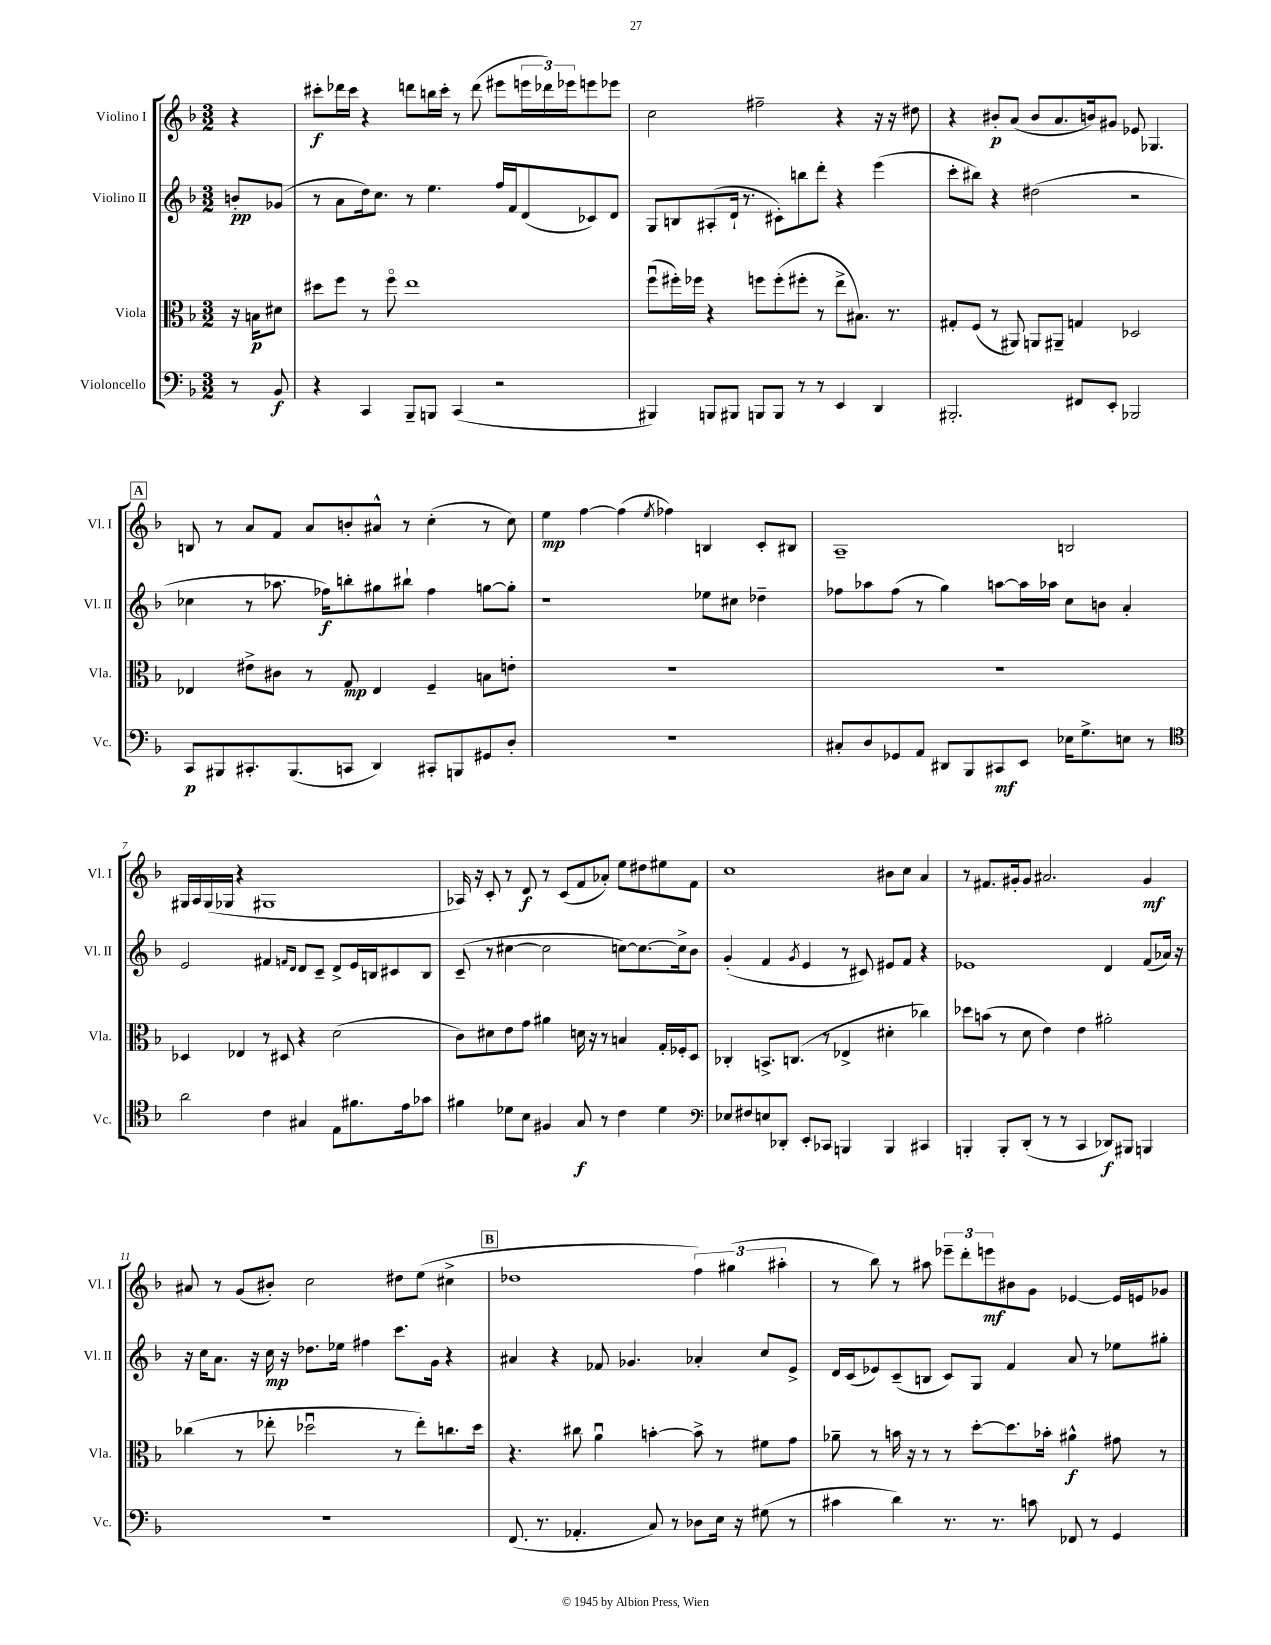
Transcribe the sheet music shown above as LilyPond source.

<<
\new StaffGroup <<
\new Staff = "s0" \with { instrumentName = "Violino I" shortInstrumentName = "Vl. I" } {
    \clef treble \key f \major \numericTimeSignature \time 3/2 \partial 4
    r4 |
    cis'''8-.\f des'''16 cis'''16 r4 d'''8 b''16 cis'''16-. r8 d'''8( eis'''8 \tuplet 3/2 { e'''16 des'''16) ees'''16 } e'''8 ees'''8 |
    c''2 fis''2-- r4 r16 r16 dis''8 |
    r4 bis'8-.\p a'8( bis'8 a'8. b'16) gis'8 ees'8 ges4. |
    \mark \markup { \box "A" } b8 r8 a'8 f'8 a'8 b'8-. ais'8-^ r8 c''4-.( r8 c''8) |
    e''4\mp f''4~ f''4( \acciaccatura { e''8 } fes''4) b4 c'8-. bis8 |
    a1-- b2 |
    gis16 a16 gis16( ges16 r4 gis1 |
    aes16) r16 c'8-. r8 d'8\f r8 c'8( f'8 aes'8-.) e''8 dis''8 eis''8 f'8 |
    c''1 bis'8 c''8 a'4 |
    r8 fis'8. gis'16-. gis'8 ais'2. gis'4\mf |
    ais'8 r8 g'8( bis'8-.) c''2 dis''8 e''8( cis''4-> |
    \mark \markup { \box "B" } des''1 \tuplet 3/2 { f''4) gis''4( ais''4-. } |
    r8 bes''8) r8 ais''8 \tuplet 3/2 { ees'''8-- d'''8-. e'''8\mf } bis'8 g'8 ees'4~ ees'16 e'16 ges'8 \bar "|." |
}
\new Staff = "s1" \with { instrumentName = "Violino II" shortInstrumentName = "Vl. II" } {
    \clef treble \key f \major \numericTimeSignature \time 3/2 \partial 4
    b'8-.\pp ges'8( |
    r8 a'8 d''16) c''8. r8 e''4. f''16 f'16 d'8( ces'8) d'8 |
    g8 b8 ais8-.( d'16-! r8. cis'8-.) b''8 d'''8-. r4 e'''4( |
    c'''8-. bis''8) r4 dis''2( r2 |
    \mark \markup { \box "A" } ces''4 r8 aes''8. fes''16\f) b''8-. gis''8 bis''8-! fes''4 g''8~ g''8-. |
    r1 ees''8 cis''8 des''4-- |
    fes''8 aes''8 fes''8( r8 g''4) a''8~ a''16 aes''16 c''8 b'8 a'4-. |
    e'2 fis'4 \grace { f'16 d'16 } d'8 c'8-- d'8-> e'16 b16 cis'8 b8 |
    c'8--( r8 cis''4~ cis''2 c''8~) c''8.~ c''16-> bes'8 |
    g'4-.( f'4 \acciaccatura { g'8 } e'4 r8 cis'8) eis'8 f'8 r4 |
    ees'1 d'4 f'8( aes'16) r16 |
    r16 c''16 a'8. r16 c''16\mp r16 des''8. ees''16 fis''4 c'''8. g'16 r4 |
    \mark \markup { \box "B" } ais'4 r4 fes'8 ges'4. aes'4-. c''8 e'8-> |
    d'16 c'16( ees'8) c'8--( b8 c'8) g8 f'4 a'8 r8 ees''8 gis''8-. \bar "|." |
}
\new Staff = "s2" \with { instrumentName = "Viola" shortInstrumentName = "Vla." } {
    \clef alto \key f \major \numericTimeSignature \time 3/2 \partial 4
    r16 b16\p dis'8 |
    dis''8 f''8 r8 f''8\flageolet e''1 |
    f''8\downbow( fis''16-.) fes''16 r4 f''8 f''8-.( fis''8-. r8 e''8-> bis8.) r8. |
    gis8-. f8( r8 ais,8) a,8 ais,8-- g4 des2 |
    \mark \markup { \box "A" } ees4 eis'8-> cis'8 r8 g8\mp ees4 f4-- b8 e'8-. |
    R1. |
    R1. |
    des4 ees4 r8 dis8 r4 d'2( |
    c'8) dis'8 e'8 g'8 ais'4 d'16 r16 r8 b4 g16-. fes16-. d8 |
    ces4-. b,8.-> c8.( r8 ees4-> dis'4-. ces''4) |
    des''8 b'8( r8 d'8 e'4) e'4 ais'2-. |
    ces''4( r8 ees''8-. des''2\downbow r8 ees''8-.) c''8. des''16 |
    \mark \markup { \box "B" } r4. cis''8 a'4\downbow b'4~-. b'8-> r8 fis'8 g'8 |
    aes'8-- r8 b'16 r16 r8 r8 d''8~-. d''8. bes'16-. ais'4-^\f gis'8 r8 \bar "|." |
}
\new Staff = "s3" \with { instrumentName = "Violoncello" shortInstrumentName = "Vc." } {
    \clef bass \key f \major \numericTimeSignature \time 3/2 \partial 4
    r8 bes,8\f |
    r4 c,4 bes,,8-- b,,8 c,4( r2 |
    bis,,4) b,,8 bis,,8 b,,8 b,,8 r8 r8 e,4 d,4 |
    bis,,2.-. fis,8 e,8-. bes,,2 |
    \mark \markup { \box "A" } c,8\p bis,,8 cis,8.-. bis,,8.( c,8 d,4) cis,8-. b,,8 gis,8 d8-. |
    R1. |
    cis8-. d8 ges,8 a,8 dis,8 bes,,8 cis,8\mf e,8 ees16 g8.-> e8 r8 |
    \clef tenor a'2 c'4 gis4 e8 fis'8. e'16 ges'8 |
    fis'4 des'8 bes8 fis4 g8\f r8 c'4 des'4 |
    \clef bass ees8 fis8 e8 des,8-. e,8-. ces,8 b,,4 b,,4 cis,4 |
    b,,4-. b,,8-. d,8-.( r8 r8 c,4 des,8\f) bis,,8 b,,4 |
    R1. |
    \mark \markup { \box "B" } f,8.( r8. aes,4.-. c8) r8 des8 e16 r16 gis8( r8 |
    cis'4 d'4) r8. r8. c'8 fes,8 r8 g,4 \bar "|." |
}
>>
>>
